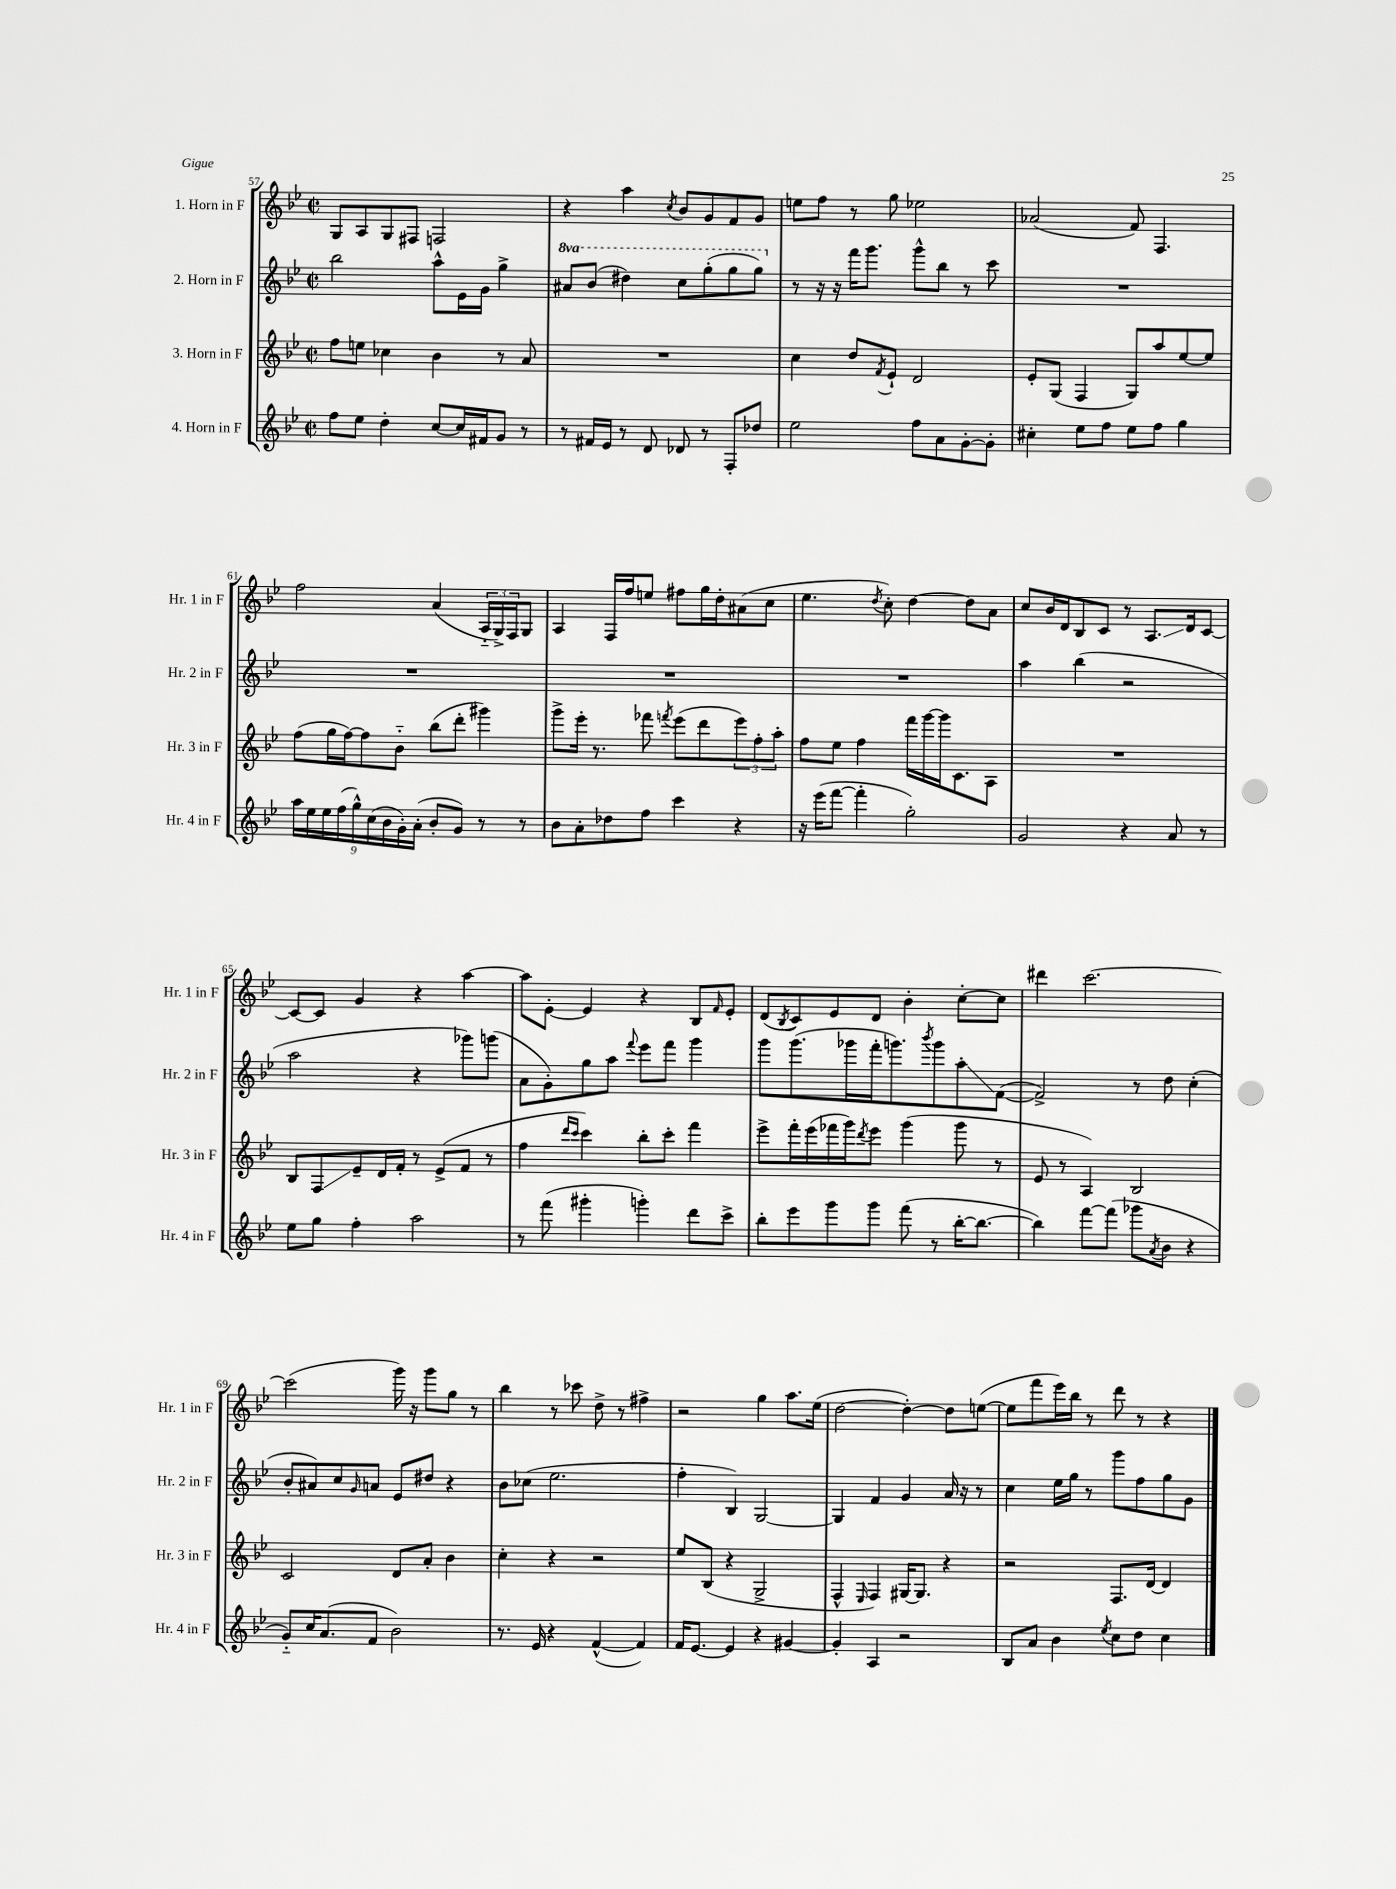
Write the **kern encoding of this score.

**kern	**kern	**kern	**kern
*staff4	*staff3	*staff2	*staff1
*clefG2	*clefG2	*clefG2	*clefG2
*k[b-e-]	*k[b-e-]	*k[b-e-]	*k[b-e-]
*M2/2	*M2/2	*M2/2	*M2/2
*met(c|)	*met(c|)	*met(c|)	*met(c|)
8ff\L	8ff\L	2bb-\	8G/L
8ee-\J	8ee\J	.	8A/
4dd'\	4cc-\	.	8G/
.	.	.	8F#/J
[8cc/L	4b-\	8aa^^\L	2F/
16cc/]L	.	16e-\L	.
16f#/J	.	16g\JJ	.
8g/J	8r	4gg^\	.
8r	8a/	.	.
=	=	=	=
8r	1r	8aa#/L	4r
16f#/LL	.	(8bb-/J	.
16e-/JJ	.	.	.
8r	.	4ddd#\)	4aa\
8d/	.	.	.
.	.	.	8qcc/
8d-/	.	8ccc\L	8b-/L
8r	.	(8ggg'\	8g/
8F'/L	.	8ggg\	8f/
8dd-/J	.	8ggg\J)	8g/J
=	=	=	=
2ee-\	4cc\	8r	8ee\L
.	.	16r	8ff\J
.	.	16r	.
.	8dd/L	16fff\LK	8r
.	.	8.ggg\J	.
.	8qf/	.	.
.	8e-`/J	.	8gg\
8ff\L	2d/	8ggg^^\L	2ee-\
8a\	.	8bb-\J	.
[8g'\	.	8r	.
8g'\]J	.	8ccc\	.
=	=	=	=
4cc#'\	8e-'/L	1r	(2a-/
.	(8G/J	.	.
8ee-\L	4F/	.	.
8ff\J	.	.	.
8ee-\L	8G/L)	.	8f/)
8ff\J	8aa/	.	4.F/
4gg\	[8ee-/	.	.
.	8ee-/]J	.	.
=	=	=	=
18aa\LL	(8ff\L	1r	2ff\
18ee-\	.	.	.
18ee-\	.	.	.
.	16gg\L	.	.
(18ff\	.	.	.
.	[16ff\J)	.	.
18gg^^\)	.	.	.
.	8ff\]	.	.
(18cc\	.	.	.
18b-\	.	.	.
.	8b-'~\J	.	.
18g'\)	.	.	.
(18a'\JJ	.	.	.
8b-'/L	(8bb-\L	.	(4a/
8g/J)	8ddd'\J	.	.
8r	4ggg#\)	.	24A'~/LL
.	.	.	24G^/)
.	.	.	24F/J
8r	.	.	8G/J
=	=	=	=
8b-\L	8ggg^\L	1r	4A/
8a'\	16eee-'\Jk	.	.
.	8.r	.	.
8dd-\	.	.	16F/LL
.	.	.	16ff/J
8ff\J	8fff-\	.	8ee/J
.	8qfff/	.	.
4ccc\	(8eee-\L	.	8ff#\L
.	8ddd\	.	16gg\L
.	.	.	16dd'\J
4r	12eee-\)	.	(8a#\
.	12ff'\	.	.
.	.	.	8cc\J
.	12aa'\J	.	.
=	=	=	=
16r	8ff\L	1r	4.ee-\
(16eee-\LK	.	.	.
[8fff\J	8ee-\J	.	.
4fff'\]	4ff\	.	.
.	.	.	8qdd/
.	.	.	8cc'\)
2gg'\)	16fff\LL	.	[4dd\
.	[16ggg\	.	.
.	16ggg\]J	.	.
.	8.c\	.	.
.	.	.	8dd\]L
.	8A\J	.	8a\J
=	=	=	=
2g/	1r	4aa\	8cc/L
.	.	.	16b-/L
.	.	.	16d/J
.	.	(4bb-\	8B-/
.	.	.	8c/J
4r	.	2r	8r
.	.	.	8.A/L
8a/	.	.	.
.	.	.	16d/k
8r	.	.	[8c/J
=	=	=	=
8ee-\L	8B-/L	2aa\	8c/_L
8gg\J	8F/	.	8c/]J
4ff'\	8e-~/	.	4g/
.	16d/L	.	.
.	16f'/JJ	.	.
2aa\	8r	4r	4r
.	(8e-^/L	.	.
.	8f/J	8ggg-\L)	[4aa\
.	8r	(8ggg\J	.
=	=	=	=
8r	4ff\	8a\L	8aa\]L
(8fff\	.	8g'\)	[8e-'\J
.	16qqddd/LL	.	.
.	16qqccc/JJ	.	.
4ggg#'\	4ccc\)	8gg\	4e-/]
.	.	8aa\J	.
.	.	8qqfff/	.
4ggg'\)	8bb-'\L	8eee-\L	4r
.	8ccc'\J	8fff\J	.
8ddd\L	4fff\	4ggg\	8B-/L
.	.	.	16qqf/
8ccc^\J	.	.	8e-'/J
=	=	=	=
8bb-'\L	8eee-^\L	8ggg\L	(8d/L
.	.	.	8qB-/
8eee-\	16fff'\L	(8.ggg\	8c/)
.	(16eee-\	.	.
8ggg\	16fff-\	.	8e-/
.	16ggg\J)	16ggg-\L	.
.	8qddd/	.	.
8ggg\J	8eee-\J	16fff'\J	8d/J
.	.	8.ggg\)	.
(8fff\	(4ggg\	.	4b-'\
.	.	8qbbb-/	.
8r	.	8ggg\	.
[16bb-'\LK	8ggg\	8aa'\	[8cc'\L
8.bb-\_J	.	.	.
.	8r	([8f\J	8cc\]J
=	=	=	=
4bb-\])	8e-/	2f^/])	4ddd#\
.	8r	.	.
[8fff\L	4A/)	.	[2.ccc\
(8fff\]J	.	.	.
8ggg-\L	2B-/	8r	.
8qa/	.	.	.
8b-\J	.	8dd\	.
4r	.	(4cc'\	.
=	=	=	=
8g'~/L)	2c/	8b-'/L	(2ccc\]
16cc/K	.	8a#/)	.
(8.a/	.	.	.
.	.	8cc/	.
.	.	16qqg/	.
8f/J	.	8a/J	.
2b-\)	8d/L	8e-/L	16ggg\)
.	.	.	16r
.	8a'/J	8dd#/J	8ggg\L
.	4b-\	4r	8gg\J
.	.	.	8r
=	=	=	=
8.r	4cc'\	8b-\L	4bb-\
.	.	(8cc-\J	.
16e-/	.	.	.
4r	4r	2.ee-\	8r
.	.	.	8ccc-\
([4f^^/	2r	.	8dd^\
.	.	.	8r
4f/])	.	.	4ff#^\
=	=	=	=
16f/LK	8ee-/L	4ff'\	2r
[8.e-/J	.	.	.
.	(8B-/J	.	.
4e-/]	4r	4B-/)	.
4r	2G^/	[2G/	4gg\
[4g#/	.	.	8.aa\L
.	.	.	(16ee-\Jk
=	=	=	=
4g#'/]	4F^^/	4G/]	[2dd\
.	16qqE-/	.	.
4A/	4F/)	4f/	.
2r	[16G#/LK	4g/	4dd'\_)
.	8.G#/]J	.	.
.	4r	16a/	8dd\]L
.	.	16r	.
.	.	8r	([8ee\J
=	=	=	=
8B-/L	2r	4cc\	8ee\]L
8a/J	.	.	8fff\
4b-\	.	16ee-\LL	16eee-\L)
.	.	16gg\JJ	16bb-\JJ
.	.	8r	8r
8qee-/	.	.	.
8cc\L	8.F/L	8ggg\L	8ddd\
8dd\J	.	8ff\	8r
.	[16d/Jk	.	.
4cc\	4d/]	8gg\	4r
.	.	8g\J	.
==	==	==	==
*-	*-	*-	*-
